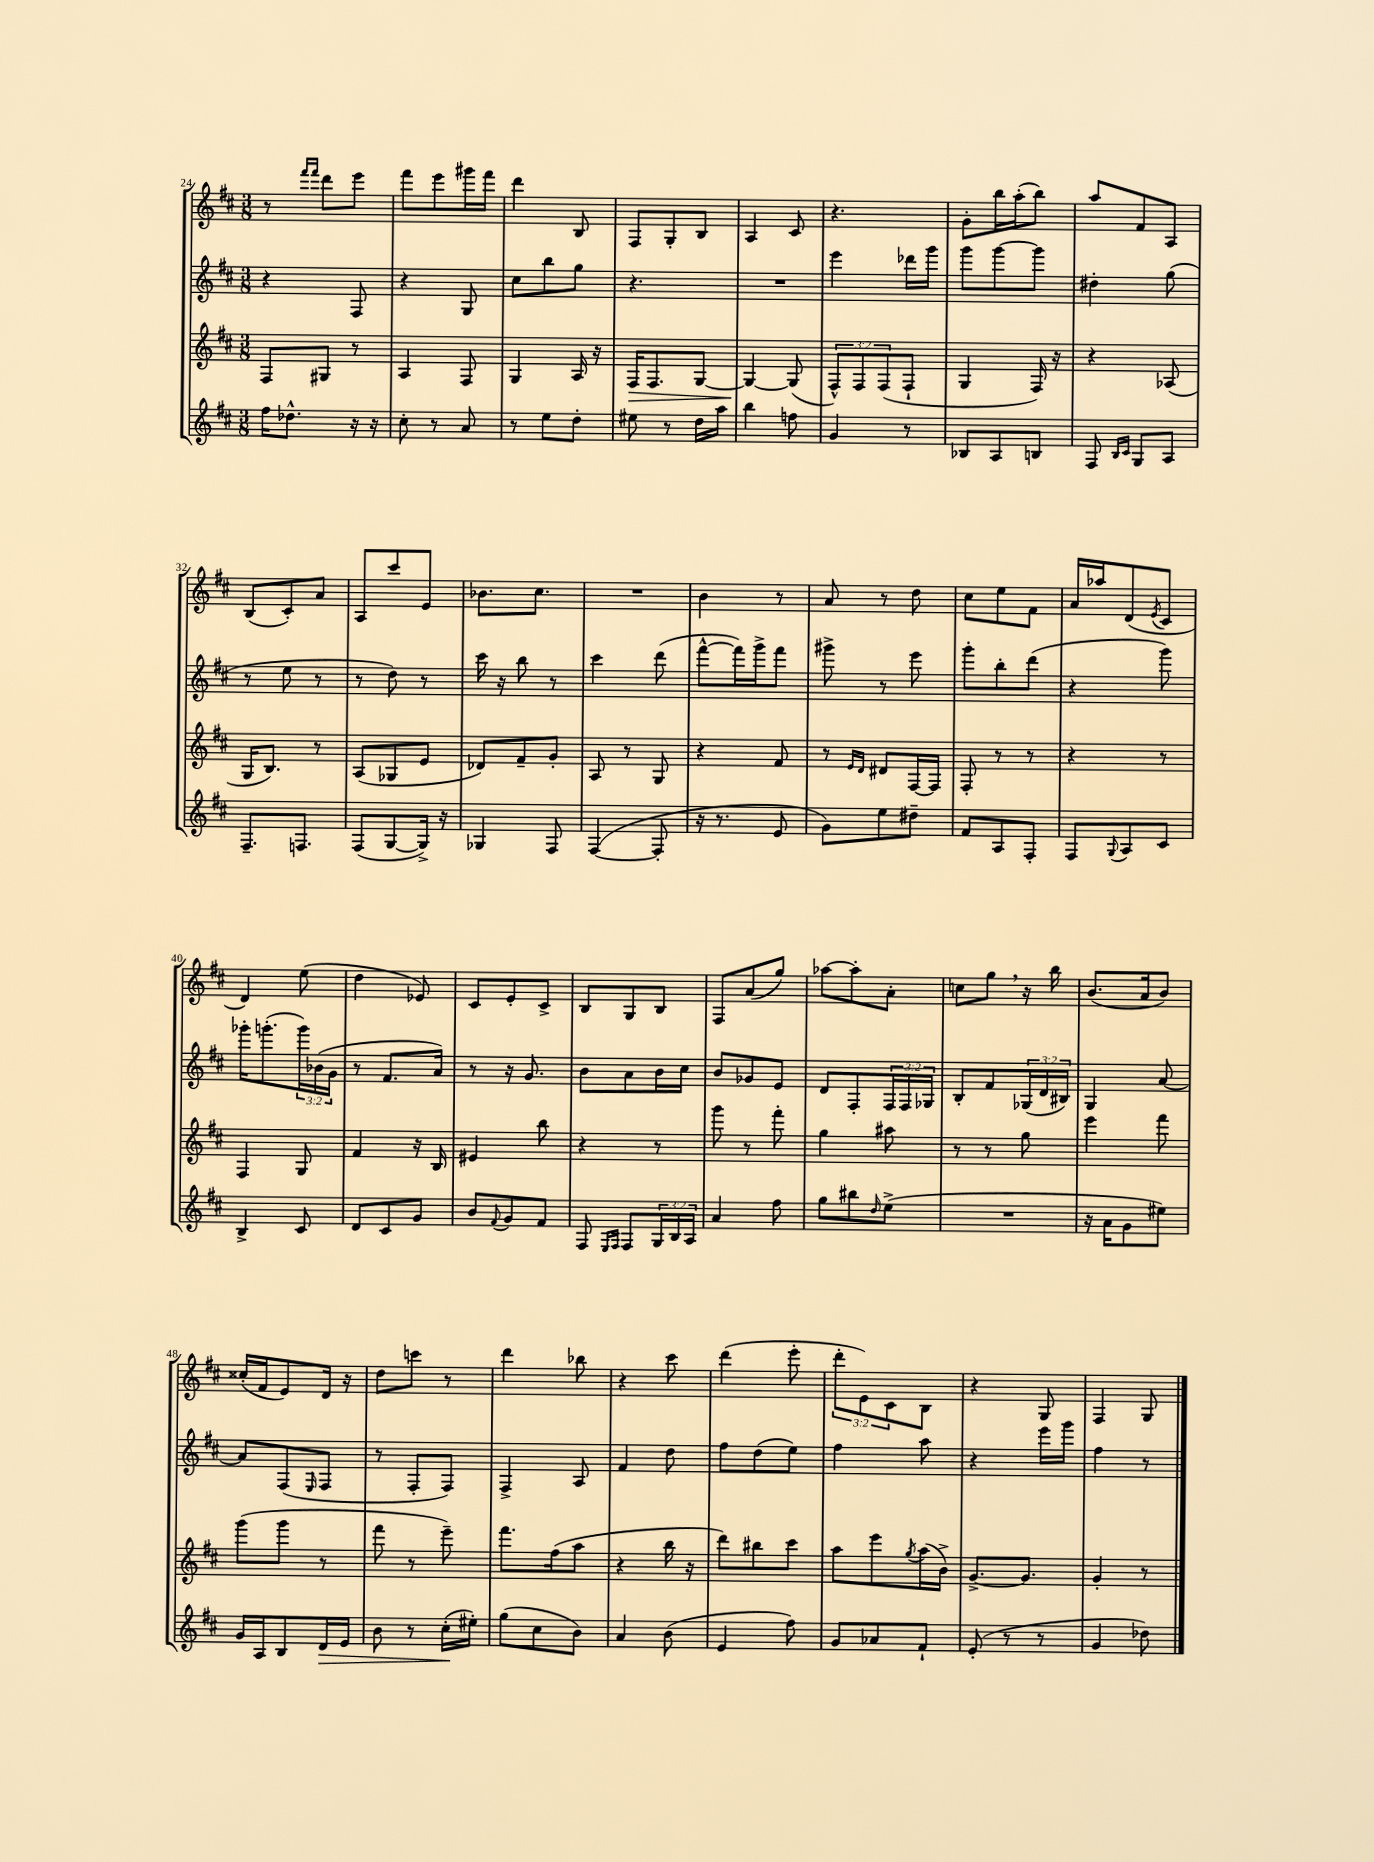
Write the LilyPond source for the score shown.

<<
\new StaffGroup <<
\new Staff = "s0" {
    \clef treble \key d \major \numericTimeSignature \time 3/8 \override Staff.TupletNumber.text = #tuplet-number::calc-fraction-text
    r8 \grace { fis'''16 fis'''16 } d'''8 e'''8 |
    fis'''8 e'''8 gis'''16 fis'''16 |
    d'''4 b8 |
    fis8 g8-. b8 |
    a4 cis'8 |
    r4. |
    g'8-. b''16 a''16-.( b''8) |
    a''8 fis'8 a8 |
    b8( cis'8-.) a'8 |
    a8 cis'''8 e'8 |
    bes'8. cis''8. |
    R4. |
    b'4 r8 |
    a'8 r8 d''8 |
    cis''8 e''8 fis'8 |
    a'16 aes''16 d'8( \acciaccatura { e'8 } cis'8 |
    d'4) e''8( |
    d''4 ees'8) |
    cis'8 e'8-. cis'8-> |
    b8 g8 b8 |
    fis8 a'8( g''8) |
    aes''8~ aes''8-. a'8-. |
    c''8 g''8 \breathe r16 b''16 |
    b'8.( a'16 b'8) |
    cisis''16-.( fis'16 e'8) d'16 r16 |
    d''8 c'''8 r8 |
    d'''4 bes''8 |
    r4 cis'''8 |
    d'''4( e'''8-. |
    \tuplet 3/2 { d'''8-. e'8) cis'8 } b8 |
    r4 g8 |
    fis4 g8 \bar "|." |
}
\new Staff = "s1" {
    \clef treble \key d \major \numericTimeSignature \time 3/8 \override Staff.TupletNumber.text = #tuplet-number::calc-fraction-text
    r4 fis8 |
    r4 g8 |
    cis''8 b''8 g''8 |
    r4. |
    R4. |
    e'''4 des'''16 g'''16 |
    g'''8 g'''8~ g'''8 |
    dis''4-. g''8( |
    r8 e''8 r8 |
    r8 d''8) r8 |
    cis'''16 r16 b''8 r8 |
    cis'''4 d'''8( |
    fis'''8~-^ fis'''16) g'''16-> fis'''8 |
    gis'''8-> r8 e'''8 |
    g'''8-. b''8-. d'''8( |
    r4 g'''8) |
    ges'''16-. g'''8.-.( \tuplet 3/2 { g'''16) bes'16( g'16 } |
    r8 fis'8. a'16) |
    r8 r16 g'8. |
    b'8 a'8 b'16 cis''16 |
    b'8 ges'8 e'8 |
    d'8 fis8-. \tuplet 3/2 { fis16 fis16 ges16 } |
    b8-. fis'8 \tuplet 3/2 { ges16( d'16 bis16) } |
    g4 a'8~ |
    a'8 fis8( \grace { e16 } fis8 |
    r8 fis8-. fis8) |
    fis4-> a8 |
    fis'4 d''8 |
    fis''8 d''8( e''8) |
    fis''4 a''8 |
    r4 e'''16 g'''16 |
    fis''4 r8 \bar "|." |
}
\new Staff = "s2" {
    \clef treble \key d \major \numericTimeSignature \time 3/8 \override Staff.TupletNumber.text = #tuplet-number::calc-fraction-text
    fis8 gis8 r8 |
    a4 fis8 |
    g4 a16 r16 |
    fis16\> fis8. g8~ |
    g4~\! g8( |
    \tuplet 3/2 { fis8-^) fis8 fis8( } fis8-! |
    g4 fis16) r16 |
    r4 aes8( |
    g16 b8.) r8 |
    a8( ges8 e'8 |
    des'8) fis'8-- g'8-. |
    a8 r8 g8 |
    r4 fis'8 |
    r8 \grace { e'16 d'16 } dis'8 fis16~ fis16 |
    fis8-. r8 r8 |
    r4 r8 |
    fis4 g8 |
    fis'4 r16 b16 |
    eis'4 b''8 |
    r4 r8 |
    g'''8 r8 fis'''8-. |
    g''4 ais''8 |
    r8 r8 g''8 |
    e'''4 fis'''8 |
    g'''8( g'''8 r8 |
    fis'''8 r8 e'''8--) |
    fis'''8. fis''16( a''8 |
    r4 b''16 r16 |
    d'''8) bis''8 cis'''8 |
    a''8 e'''8 \acciaccatura { g''8 } a''16( b'16->) |
    g'8.~-> g'8. |
    g'4-. r8 \bar "|." |
}
\new Staff = "s3" {
    \clef treble \key d \major \numericTimeSignature \time 3/8 \override Staff.TupletNumber.text = #tuplet-number::calc-fraction-text
    fis''16 des''8.-^ r16 r16 |
    cis''8-. r8 a'8 |
    r8 e''8 d''8-. |
    eis''8 r8 d''16 a''16 |
    b''4 f''8 |
    g'4 r8 |
    bes8 a8 b8 |
    fis8 \grace { b16 cis'16 } g8 a8 |
    fis8.-- f8. |
    fis8( g8~ g16->) r16 |
    ges4 fis8 |
    fis4~( fis8-. |
    r16 r8. e'8 |
    g'8) e''8 dis''8-- |
    fis'8 a8 fis8-. |
    fis8 \appoggiatura { g8 } a8 cis'8 |
    b4-> cis'8 |
    d'8 cis'8 g'8 |
    b'8 \appoggiatura { fis'8 } g'8 fis'8 |
    fis8 \grace { e16 fis16 } fis8 \tuplet 3/2 { g16 b16 a16 } |
    a'4 fis''8 |
    g''8 bis''8 \grace { d''16 } e''8->( |
    R4. |
    r16 a'16 g'8 eis''8) |
    g'16 a16 b8 d'16\> e'16 |
    b'8 r8 cis''16-.\!( eis''16-.) |
    g''8( cis''8 b'8) |
    a'4 b'8( |
    e'4 fis''8) |
    g'8 aes'8 fis'8-! |
    e'8-.( r8 r8 |
    g'4 des''8) \bar "|." |
}
>>
>>
\layout { \context { \Score currentBarNumber = #24 } }
